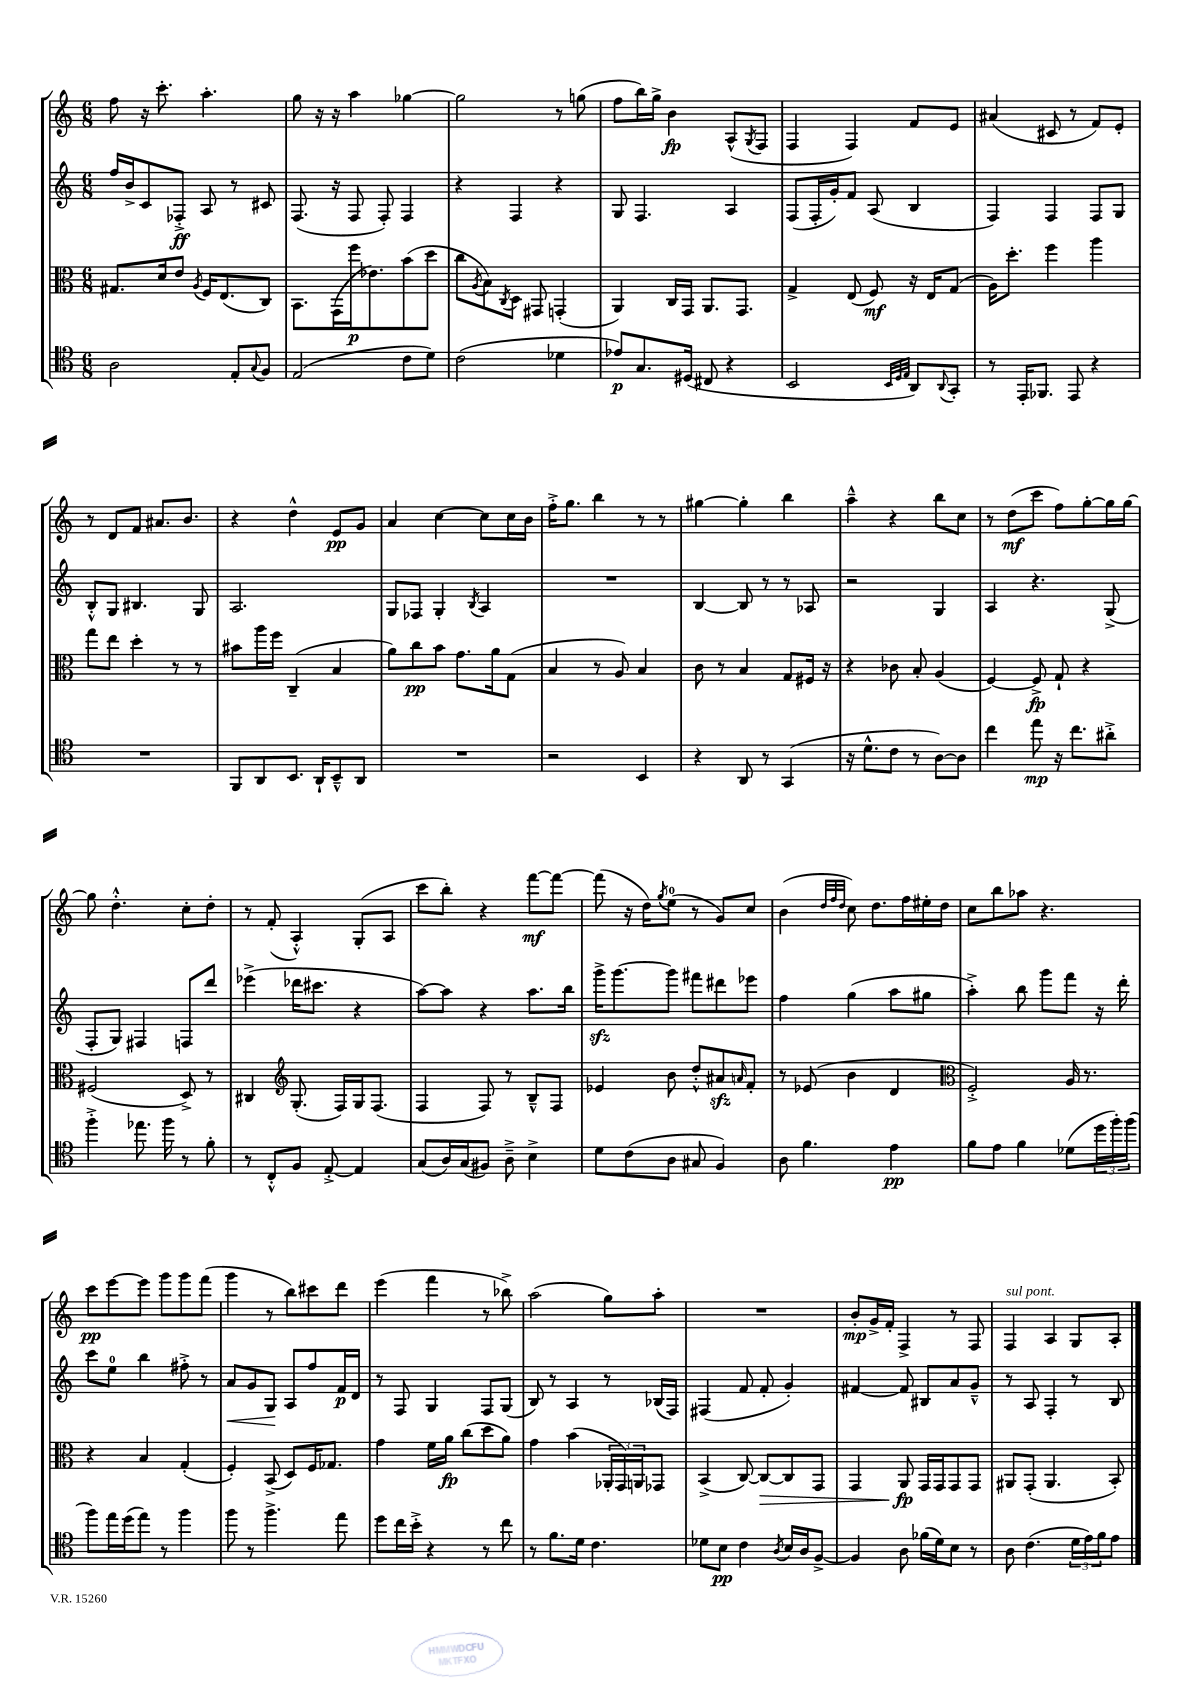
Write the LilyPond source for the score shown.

<<
\new StaffGroup <<
\new Staff = "s0" {
    \clef treble \key c \major \numericTimeSignature \time 6/8
    f''8 r16 c'''8.-. a''4.-. |
    g''8 r16 r16 a''4 ges''4~ |
    ges''2 r8 g''8( |
    f''8 b''16) g''16-> b'4\fp a8-^( \acciaccatura { g8 } f8 |
    f4 f4) f'8 e'8 |
    ais'4( cis'8 r8 f'8) e'8-. |
    r8 d'8 f'8 ais'8. b'8. |
    r4 d''4-^ e'8\pp g'8 |
    a'4 c''4~ c''8 c''16 b'16 |
    f''16-.-> g''8. b''4 r8 r8 |
    gis''4~ gis''4-. b''4 |
    a''4---^ r4 b''8 c''8 |
    r8 d''8\mf( c'''8 f''8) g''8~-. g''16 g''16~ |
    g''8 d''4.-.-^ c''8-. d''8-. |
    r8 f'8-.( a4-.-^) g8-.( a8 |
    c'''8 b''8-.) r4 f'''8~\mf f'''8~ |
    f'''8( r16 d''16) \acciaccatura { g''8 } e''8-0( r8 g'8) c''8 |
    b'4( \grace { d''32 f''32 d''32 } c''8) d''8. f''16 eis''16-. d''16 |
    c''8 b''8 aes''8 r4. |
    c'''8\pp e'''8~ e'''8 g'''8 g'''8 f'''8( |
    g'''4 r8 b''8) cis'''8 d'''8 |
    e'''4( f'''4 r8 bes''8->) |
    a''2( g''8) a''8-. |
    R2. |
    b'8-.\mp g'16-> f'16-. f4-> r8 f8 |
    f4^\markup { \italic "sul pont." } a4 g8 a8-. \bar "|." |
}
\new Staff = "s1" {
    \clef treble \key c \major \numericTimeSignature \time 6/8
    f''16 b'16-> c'8 fes8-.->\ff a8 r8 cis'8 |
    f8.( r16 f8 f8-.) f4 |
    r4 f4 r4 |
    g8 f4. a4 |
    f8( f16-. g'16-.) f'8 a8( b4 |
    f4) f4 f8 g8 |
    b8-.-^ g8 bis4. g8 |
    a2. |
    g8 fes8 g4-. \acciaccatura { b8 } a4 |
    R2. |
    b4~ b8 r8 r8 aes8 |
    r2 g4 |
    a4 r4. g8->( |
    f8-. g8) fis4 f8 d'''8 |
    ees'''4->( des'''16 cis'''8. r4 |
    a''8~) a''8 r4 a''8. b''16 |
    g'''16->\sfz g'''8.~ g'''8 fis'''8 dis'''8 ees'''8 |
    f''4 g''4( a''8 gis''8 |
    a''4-.->) b''8 g'''8 f'''8 r16 d'''16-. |
    c'''8 e''8-0 b''4 fis''8-.-> r8 |
    a'8\< g'8 g8\! a8 f''8 f'16\p d'16 |
    r8 f8 g4 f8 g8( |
    b8) r8 a4 r8 bes16( f16) |
    fis4( f'8 f'8-. g'4-.) |
    fis'4~ fis'8 bis8 a'8 g'8---^ |
    r8 a8 f4-. r8 b8 \bar "|." |
}
\new Staff = "s2" {
    \clef alto \key c \major \numericTimeSignature \time 6/8
    gis8. d'16 e'8 \acciaccatura { a8 } f16 e8.( c8) |
    b,8. g,16( f''16\p ees'8.) b'8( d''8 |
    c''8 \acciaccatura { a8 } b8) \acciaccatura { c8 } d8 gis,8 g,4-.( |
    a,4) c16 g,16 a,8. g,8. |
    g4-> e8( f8\mf) r16 e16 g8( |
    a16) d''8.-. f''4 a''4 |
    g''8 e''8 d''4-. r8 r8 |
    bis'8 a''16 f''16 c4--( b4 |
    a'8) c''8\pp b'8 g'8. a'16 g8( |
    b4 r8 a8) b4 |
    c'8 r8 b4 g8 fis16 r16 |
    r4 ces'8 b8-. a4( |
    f4~) f8->\fp g8-! r4 |
    fis2( d8->) r8 |
    cis4 \clef treble g8.-.( f16) g16 f8.( |
    f4 f8) r8 b8---^ f8 |
    ees'4 b'8 d''8-.-^ ais'8\sfz \grace { a'16 } f'8-. |
    r8 ees'8( b'4 d'4 |
    \clef alto f2-.->) a16 r8. |
    r4 b4 g4-.( |
    f4-.) b,8->( d8) f16 ges8. |
    g'4 f'16 a'16\fp c''8( d''8 a'8) |
    g'4 b'4( \tuplet 3/2 { aes,16-. g,16) a,16 } ges,8 |
    b,4->( c8~) c8~\> c8 g,8 |
    g,4 a,8\fp\! g,16 g,16 g,8 g,8 |
    ais,8 g,8-.( ais,4. b,8-.) \bar "|." |
}
\new Staff = "s3" {
    \clef tenor \key c \major \numericTimeSignature \time 6/8
    a2 e8-. \appoggiatura { g8 } f8 |
    e2( c'8 d'8) |
    c'2( des'4 |
    ees'8\p) g8. dis16( cis8 r4 |
    b,2 \grace { b,32 d32 e32 } a,8) \appoggiatura { a,8 } g,8-. |
    r8 e,16-. fes,8. e,8 r4 |
    R2. |
    f,8 a,8 b,8. a,16-! b,8---^ a,8 |
    R2. |
    r2 b,4 |
    r4 a,8 r8 g,4( |
    r16 d'8.-^ c'8 r8 a8~) a8 |
    c''4 e''8\mp r16 c''8. ais'8-.-> |
    f''4-.-> ees''8. f''16 r8 f'8-. |
    r8 c8-.-^ f8 e8~-.-> e4 |
    g8( a16) g16( fis8) a8---> b4-> |
    d'8 c'8( a8 gis8 f4) |
    a8 f'4. e'4\pp |
    f'8 e'8 f'4 des'8( \tuplet 3/2 { d''16 f''16-.) f''16( } |
    f''8) e''16 d''16( e''8) r8 f''4 |
    f''8 r8 f''4.-> e''8 |
    d''8 c''16 b'16-.-> r4 r8 c''8 |
    r8 f'8. d'16 c'4. |
    des'8 b8\pp c'4 \acciaccatura { a8 } b16 a16 f8~-> |
    f4 a8 fes'16( d'16) b8 r8 |
    a8 c'4.( \tuplet 3/2 { d'16 e'16) f'16 } e'8 \bar "|." |
}
>>
>>
\layout { \context { \Score \remove "Bar_number_engraver" } }
